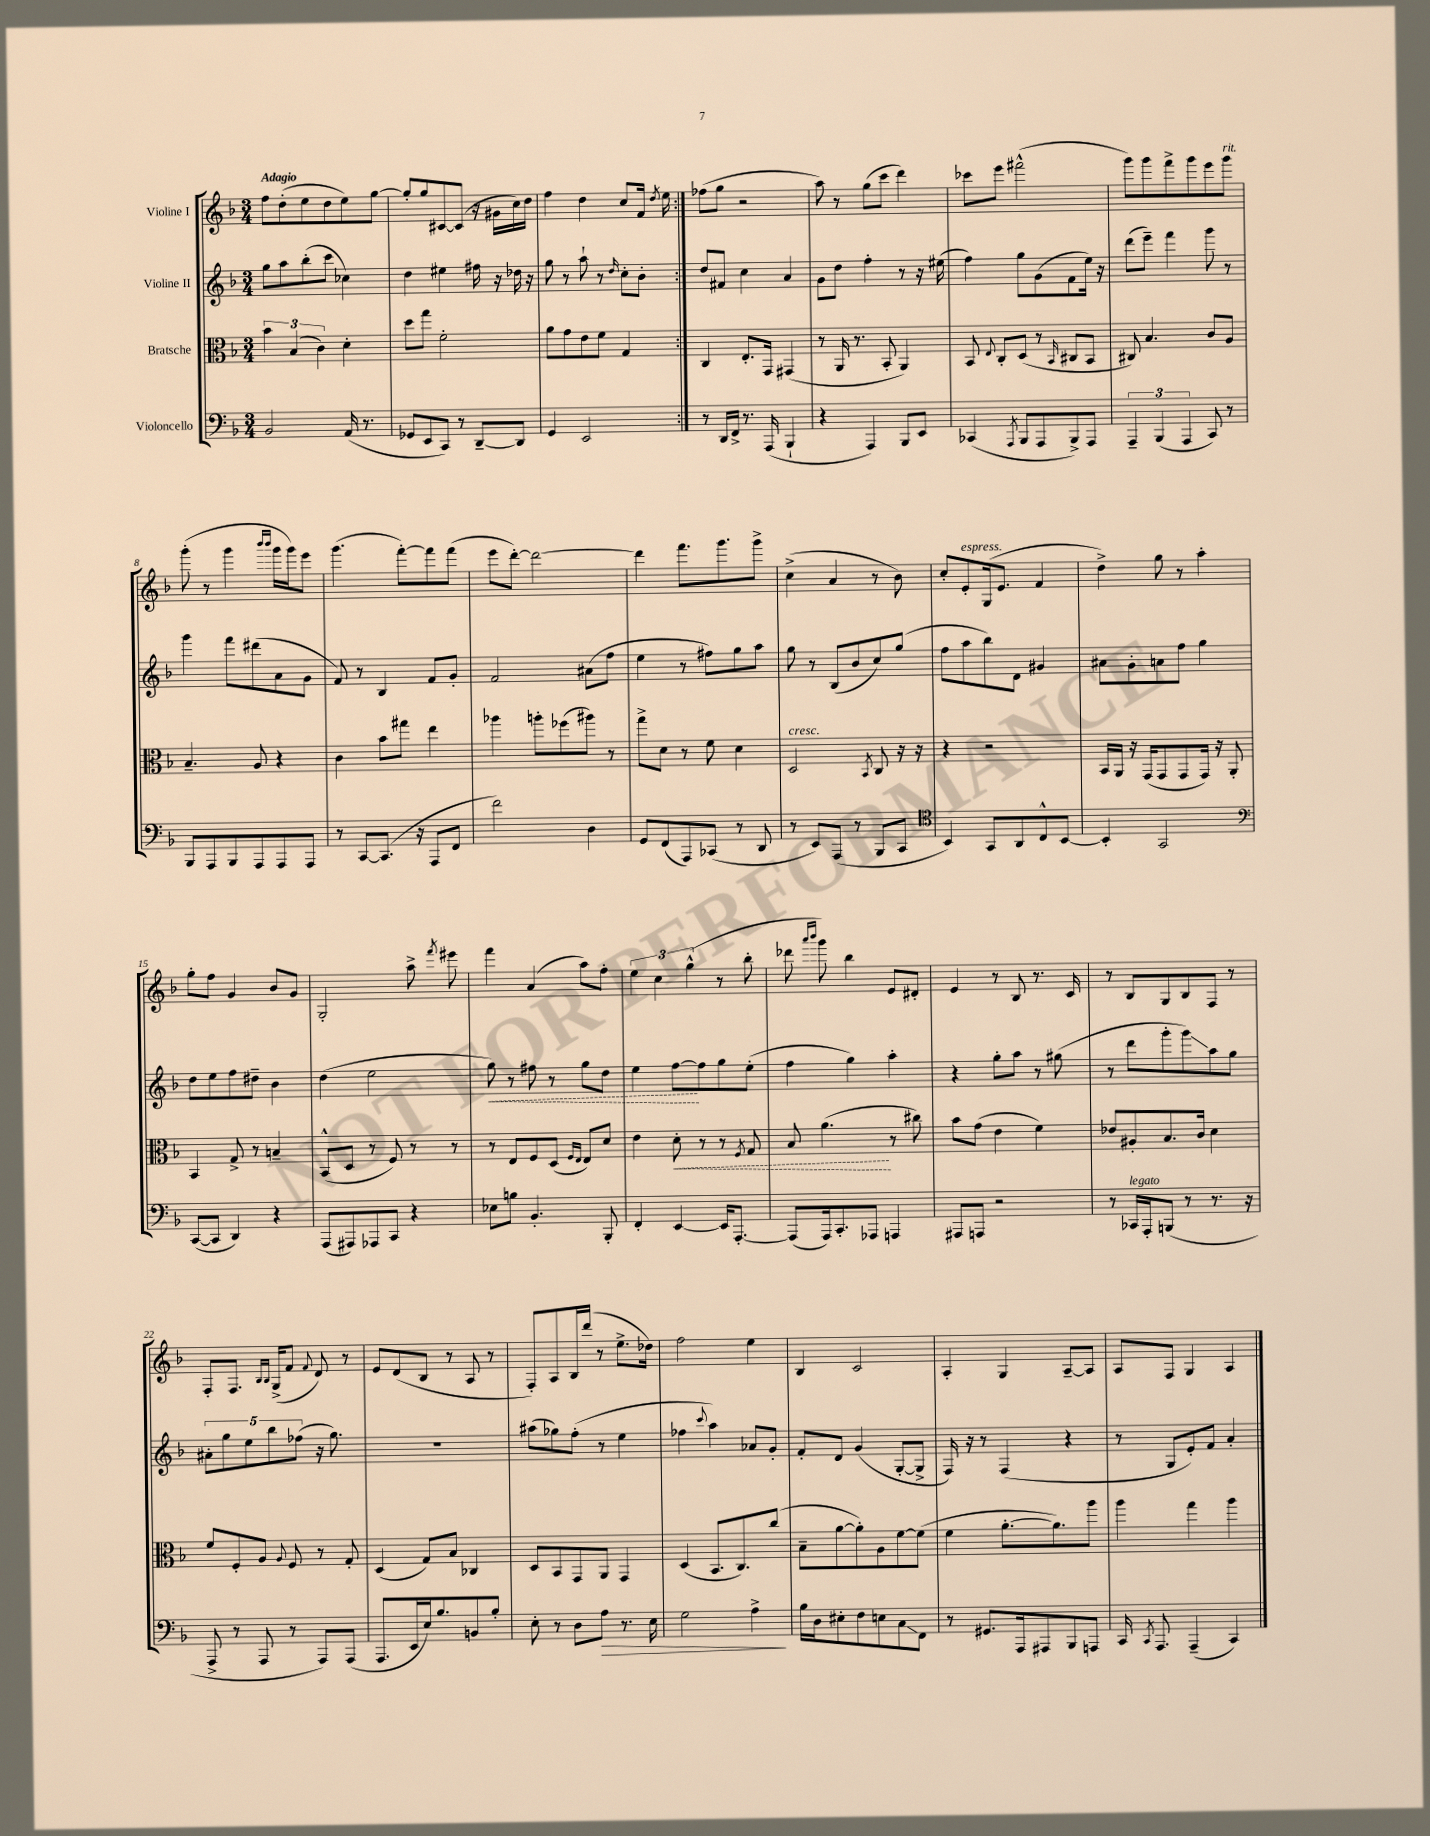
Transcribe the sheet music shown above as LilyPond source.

<<
\new StaffGroup <<
\new Staff = "s0" \with { instrumentName = "Violine I" } {
    \clef treble \key f \major \numericTimeSignature \time 3/4 \tempo "Adagio"
    \autoBeamOff \repeat volta 2 { f''8[ d''8-.( e''8 d''8 e''8) g''8]~ |
    g''8[-. g''8 cis'8~ cis'8]( r16 gis'16[ c''16) d''16] |
    f''4 d''4 c''8[ f'16] \acciaccatura { d''8 } e''16 | }
    fes''8[( g''8] r2 |
    a''8) r8 g''8[( c'''8] d'''4) |
    ces'''8[ e'''8] fis'''2-^( |
    g'''8[) g'''8 f'''8-> g'''8 e'''8 g'''8]^\markup { \italic "rit." } |
    g'''8-.( r8 g'''4 \grace { bes'''16[ bes'''16] } g'''16[ g'''16) e'''8] |
    g'''4.( f'''8[~-.) f'''8 f'''8]( |
    e'''8[ d'''8]~-.) d'''2~ |
    d'''4 f'''8.[ g'''8. g'''8]-> |
    c''4->( a'4 r8 bes'8) |
    c''8[-. e'8-.^\markup { \italic "espress." } g16( e'8.] f'4 |
    d''4->) g''8 r8 a''4-. |
    g''8[-. f''8] g'4 bes'8[ g'8] |
    g2-. a''8-> \acciaccatura { f'''8 } eis'''8 |
    f'''4 a'4( a''8[) f''8]-. |
    \tuplet 3/2 { e''4 c''4 g''4-^( } r8 bes''8-. |
    des'''8 \grace { a'''16[ bes'''16] } g'''8) bes''4 e'8[ dis'8]-. |
    e'4 r8 bes8 r8. c'16 |
    r8 bes8[ g8 bes8 f8] r8 |
    f8[-. f8.] \grace { bes16[ bes16] } g16[->( f'8] \appoggiatura { f'8 } d'8) r8 |
    e'8[ d'8( bes8] r8 a8 r8 |
    f8[-.) a8 bes16 d'''16]( r8 e''8.[-> des''16]) |
    f''2 e''4 |
    bes4 c'2 |
    a4-. g4 a8[~-- a8] |
    a8[ f8] g4 a4 \bar "|." |
}
\new Staff = "s1" \with { instrumentName = "Violine II" } {
    \clef treble \key f \major \numericTimeSignature \time 3/4
    \autoBeamOff \repeat volta 2 { g''8[ a''8 bes''8-.( c'''8] ces''4) |
    d''4 eis''4 fis''16 r16 des''16 r16 |
    g''8 r8 a''8-! r8 \grace { d''16 } c''8[-. bes'8]-. | }
    d''8[ fis'8] c''4 a'4 |
    g'8[ d''8] f''4-. r8 r16 eis''16( |
    f''4) g''8[ g'8( f'8 e''16]) r16 |
    d'''8[( e'''8]--) f'''4 g'''8 r8 |
    g'''4 f'''8[ dis'''8( a'8 g'8] |
    f'8) r8 bes4 f'8[ g'8]-. |
    f'2 ais'8[( f''8] |
    e''4 r8 fis''8[) g''8 a''8] |
    g''8 r8 bes8[( bes'8 c''8) g''8]( |
    f''8[ a''8 bes''8) d'8] gis'4 |
    ais'8[ g'8-. a'8 f''8] g''4 |
    d''8[ e''8 f''8 dis''8]-- bes'4 |
    d''4( e''2 |
    \once \override Hairpin.style = #'dashed-line g''8\<) r8 fis''8 r8 g''8[ d''8] |
    e''4 f''8[~\! f''8 g''8 e''8]-.( |
    f''4 g''4) a''4-. |
    r4 g''8[-. a''8] r8 gis''8( |
    r8 d'''8[ g'''8-. g'''8\glissando) a''8 g''8] |
    \tuplet 5/4 { ais'8[-. g''8 e''8 bes''8 fes''8]( } r16 g''8.) |
    R2. |
    ais''8[( ges''8) f''8]-.( r8 e''4 |
    fes''4 \appoggiatura { c'''8 } a''4) aes'8[ g'8]-. |
    f'8[-. d'8] g'4( g8[~-. g8]-> |
    f16) r16 r8 f4( r4 |
    r8 g8[ e'8-.) f'8] a'4-. \bar "|." |
}
\new Staff = "s2" \with { instrumentName = "Bratsche" } {
    \clef alto \key f \major \numericTimeSignature \time 3/4
    \autoBeamOff \repeat volta 2 { \tuplet 3/2 { bes'4 bes4( c'4) } d'4-. |
    d''8[ g''8] f'2-. |
    a'8[ g'8 e'8 f'8] g4 | }
    c4 e8.[-. g,16] gis,4( |
    r8 a,16 r8. bes,8-. a,4) |
    bes,8 \appoggiatura { e8 } c8[-. d8]( r8 \grace { bes,16 } cis8[ bes,8] |
    cis8) bes4. c'8[ a8] |
    bes4.-- a8 r4 |
    c'4 bes'8[ gis''8] e''4 |
    aes''4 a''8[-. fes''8( ais''8]) r8 |
    g''8[-> d'8] r8 f'8 d'4 |
    d2^\markup { \italic "cresc." } \acciaccatura { bes,8 } c8 r16 r16 |
    r4 r2 |
    bes,16[ a,16] r16 g,16[( g,8 g,8 g,16]) r16 a,8-. |
    bes,4 g8-> r8 b4-- |
    bes,8[-^( d8] r8 f8) r8 r8 |
    r8 e8[ f8 d8]( \grace { f16[ e16] } e8[) d'8] |
    e'4 \once \override Hairpin.style = #'dashed-line d'8-.\< r8 r8 \acciaccatura { f8 } g8 |
    bes8 a'4.\!( r8 cis''8) |
    bes'8[ g'8]( e'4 f'4) |
    ees'8[ ais8-. bes8. c'16] d'4 |
    f'8[ f8-. a8] \appoggiatura { a8 } f8 r8 g8-. |
    d4( g8[) bes8] ces4 |
    d8[ bes,8 g,8 a,8] g,4 |
    d4( bes,8.[ c8.) c''8]( |
    bes8[-- a'8~ a'8-.) a8 f'8~ f'8]( |
    f'4 a'8.[~-. a'8.) a''8] |
    a''4 g''4 a''4 \bar "|." |
}
\new Staff = "s3" \with { instrumentName = "Violoncello" } {
    \clef bass \key f \major \numericTimeSignature \time 3/4
    \autoBeamOff \repeat volta 2 { bes,2 a,16( r8. |
    ges,8[ e,8 c,8]) r8 d,8[~-- d,8] |
    g,4 e,2 | }
    r8 d,16[ f,16]-> r8. a,,16( bes,,4-! |
    r4 a,,4) bes,,8[ e,8] |
    ces,4( \acciaccatura { a,,8 } bes,,8[ a,,8 bes,,8->) a,,8] |
    \tuplet 3/2 { a,,4-- bes,,4( a,,4 } c,8) r8 |
    bes,,8[ a,,8 bes,,8 a,,8 a,,8 a,,8] |
    r8 c,8[~ c,8.]( r16 a,,8[ f,8] |
    f'2) d4 |
    g,8[ f,8( a,,8) ces,8]( r8 d,8 |
    r8 e,8[) a,,8]( r8 bes,,8[ c,8] |
    \clef tenor bes,4) g,8[ a,8 c8-^ bes,8]~ |
    bes,4-. g,2 |
    \clef bass c,8[~( c,8] d,4) r4 |
    a,,8[( ais,,8) aes,,8 c,8] r4 |
    ees8[ b8] bes,4.-. bes,,8-. |
    f,4-. e,4~ e,16[ a,,8.]~-. |
    a,,8[( a,,16) c,8.-. aes,,8] a,,4 |
    ais,,8[ a,,8] r2 |
    r8 ces,16[^\markup { \italic "legato" } a,,16-. b,,8]( r8 r8. r16 |
    a,,8-> r8 a,,8 r8 a,,8[) a,,8]( |
    a,,8.[ e,16 e16) bes8. b,8 bes8]-. |
    e8-. r8 d8[ a8]\> r8. e16 |
    g2 a4->\! |
    bes16[ d16 eis8-. f8 e8 c8\glissando f,8] |
    r8 gis,8.[ a,,16 ais,,8 bes,,8 a,,8] |
    c,16 \acciaccatura { c,8 } a,,8. a,,4--( c,4) \bar "|." |
}
>>
>>
